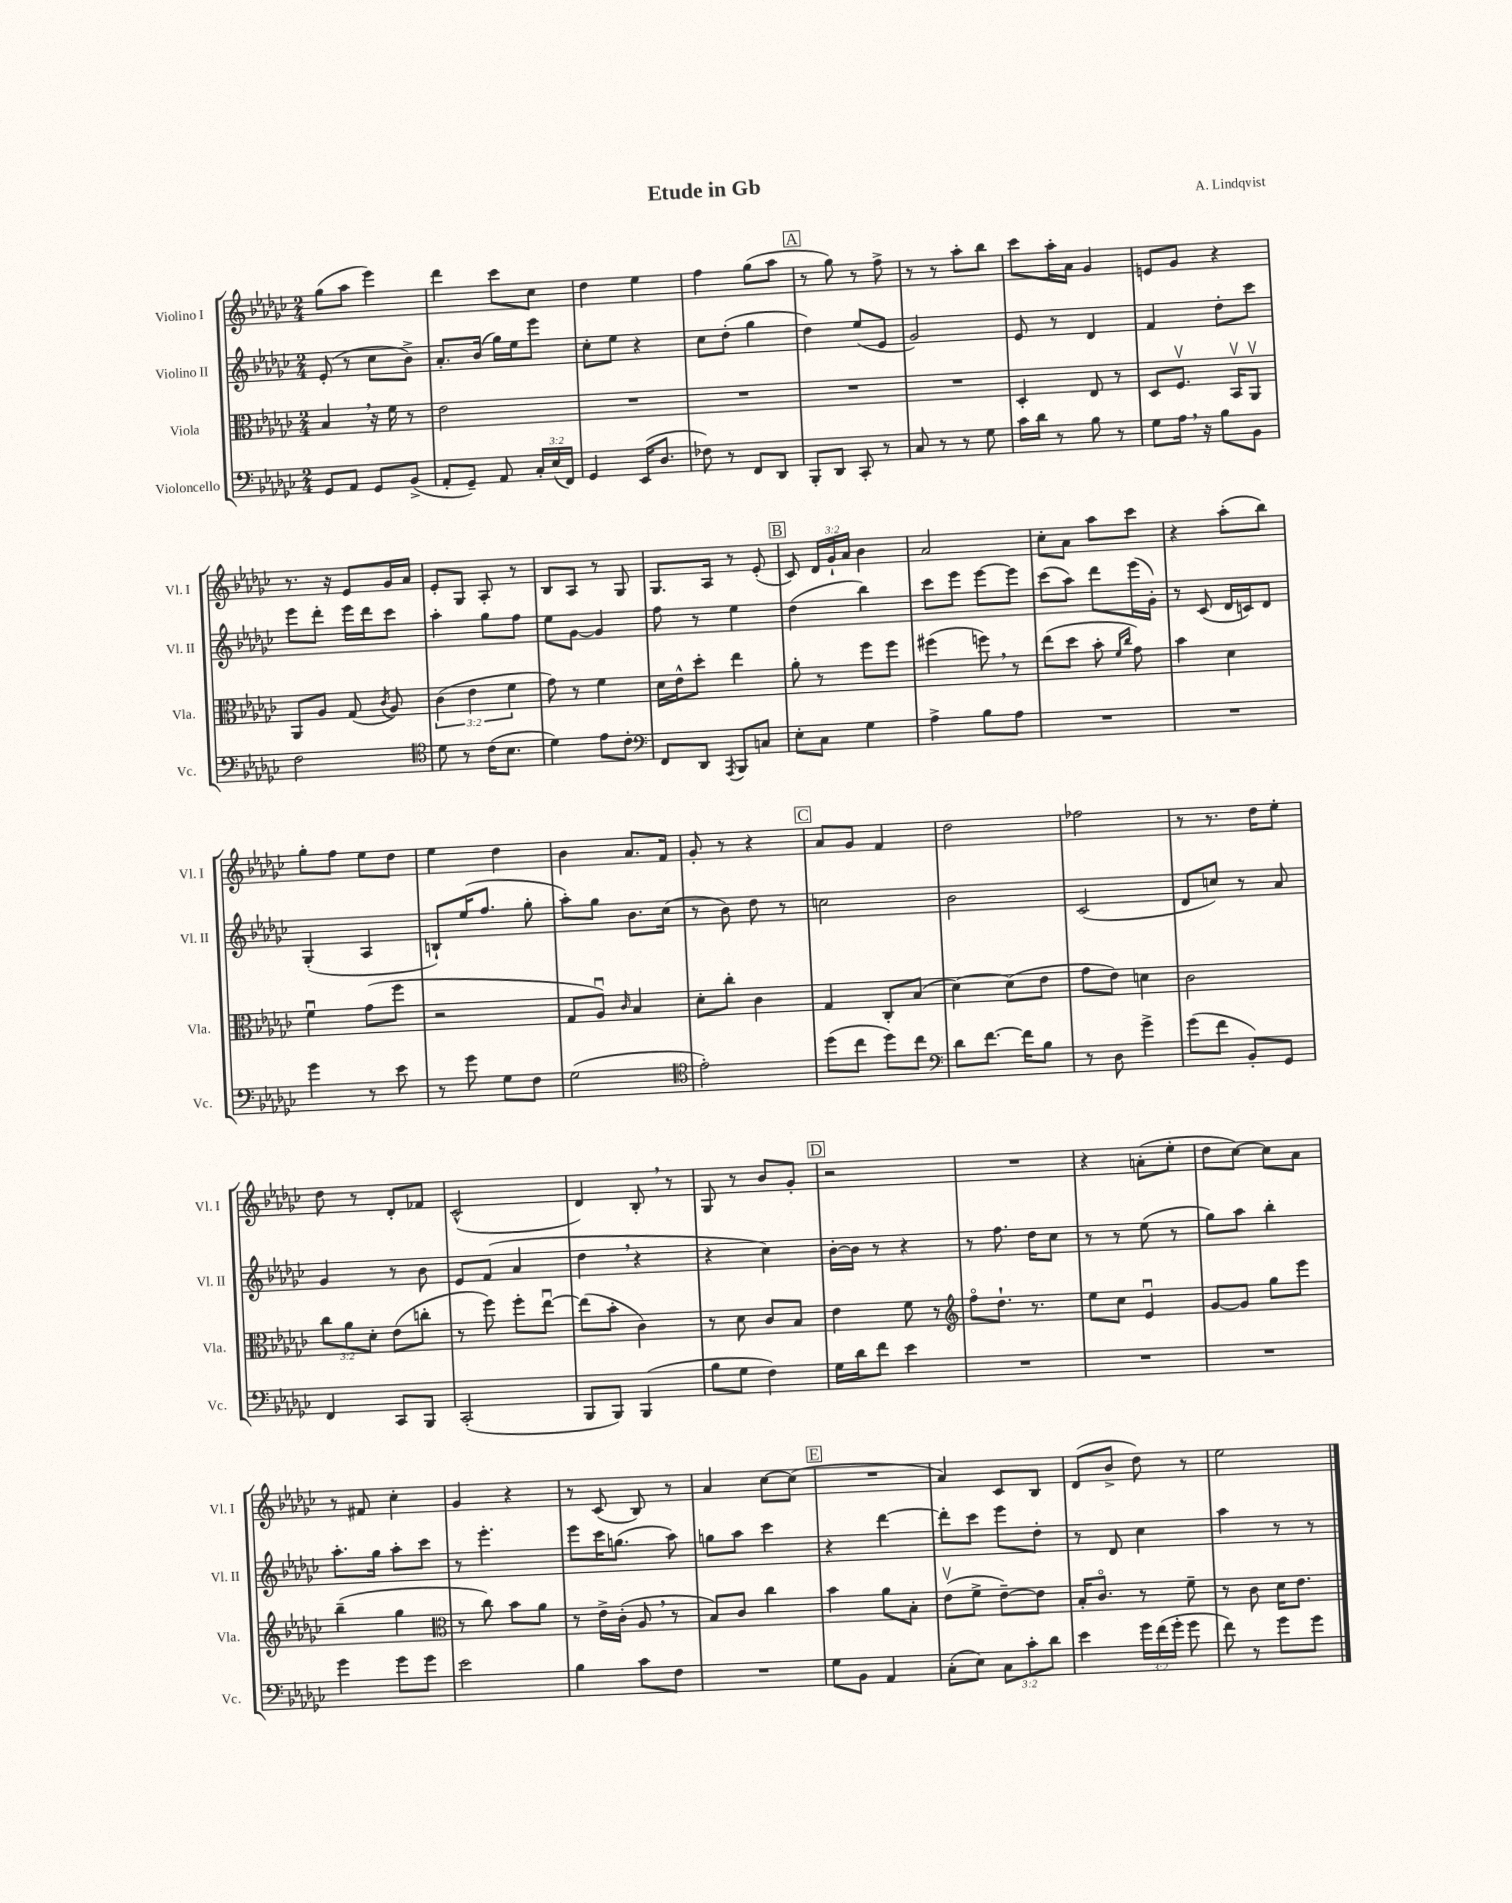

**kern	**kern	**kern	**kern
*staff4	*staff3	*staff2	*staff1
*clefF4	*clefC3	*clefG2	*clefG2
*k[b-e-a-d-g-c-]	*k[b-e-a-d-g-c-]	*k[b-e-a-d-g-c-]	*k[b-e-a-d-g-c-]
*M2/4	*M2/4	*M2/4	*M2/4
8GG-	4B-	(8e-'	(8gg-
8AA-	.	8r	8aa-
8GG-	16r	8cc-	4eee-)
.	16f	.	.
(8BB-^	8r	8b-^)	.
=	=	=	=
8AA-'	2e-	8.a-'	4ddd-
8GG-~)	.	.	.
.	.	(16b-	.
8AA-	.	16gg-)	8ccc-
.	.	16ee-	.
24C-'	.	8eee-	8cc-
(24E-	.	.	.
24FF)	.	.	.
=	=	=	=
4GG-	2r	8cc-'	4dd-
.	.	8ee-	.
(16EE-	.	4r	4ee-
8.D-	.	.	.
=	=	=	=
8F-)	2r	8cc-	4ff
8r	.	(8dd-'	.
8FF	.	4gg-	(8gg-
8DD-	.	.	8aa-
=	=	=	=
8BBB-'	2r	4dd-)	8r
8DD-	.	.	8gg-)
8CC-'	.	(8ee-	8r
8r	.	8e-	8ff^
=	=	=	=
8C-	2r	2g-)	8r
8r	.	.	8r
8r	.	.	8aa-'
8G-	.	.	8bb-
=	=	=	=
16c-	4D-'	8e-	8ccc-
16d-	.	.	.
8r	.	8r	16aa-'
.	.	.	16a-
8B-	8E-	4d-	4g-
8r	8r	.	.
=	=	=	=
8G-	8D-	4f	8e
16A-	8.Fv	.	8g-
16r	.	.	.
8B-	.	8dd-'	4r
.	16BB-v	.	.
8BB-	8AA-v	8ccc-	.
=	=	=	=
2F	8AA-	8eee-	8.r
.	8A-	8ddd-'	.
.	.	.	16r
.	(8G-	16eee-	8e-
.	.	16ddd-	.
.	8qc-	.	.
.	8A-)	8ccc-	16g-
.	.	.	16a-
=	=	=	=
*clefC4	*	*	*
8d-	(6c-	4aa-'	8e-'
8r	.	.	8G-
.	6e-	.	.
(16c-	.	8gg-	8A-'
8.B-	.	.	.
.	6f	.	.
.	.	8ff	8r
=	=	=	=
4d-)	8g-)	8ee-	8B-
.	8r	[8g-	8A-
8e-	4f	4g-]	8r
8c-'	.	.	8G-
=	=	=	=
*clefF4	*	*	*
8FF	16d-	8ff	8.G-
.	16e-^^	.	.
8DD-	8dd-'	8r	.
.	.	.	16A-
8qAAA-	.	.	.
8BBB-	4ee-	4ee-	8r
8C	.	.	(8e-'
=	=	=	=
8E-'	8a-'	(4dd-	8c-)
8C-	8r	.	24d-
.	.	.	24g-`
.	.	.	24a-
4G-	8ff	4bb-)	4b-
.	8ff	.	.
=	=	=	=
4A-^	(4ff#	8ccc-	2a-
.	.	8eee-	.
8B-	8ff)	[8eee-	.
8A-	8r	8eee-]	.
=	=	=	=
2r	(8ee-	(8ccc-	8cc-'
.	8dd-	8aa-)	8a-
.	8b-'	8ddd-	8aa-
.	16qqf	.	.
.	16qqcc-	.	.
.	8g-)	(16eee-	8ccc-
.	.	16g-')	.
=	=	=	=
2r	4b-	8r	4r
.	.	(8c-	.
.	4d-	16d-	(8aa-'
.	.	16c)	.
.	.	8d-	8bb-)
=	=	=	=
4g-	4fu	(4G-'	8gg-'
.	.	.	8ff
8r	(8g-	4A-	8ee-
8e-	8ff	.	8dd-
=	=	=	=
8r	2r	8B`)	4ee-
8g-	.	(16ee-	.
.	.	8.ff	.
8G-	.	.	4dd-
8F	.	8gg-'	.
=	=	=	=
(2G-	8G-	8aa-')	4b-
.	8A-u)	8gg-	.
.	16qqc-	.	.
.	4B-	8.b-	8.a-
.	.	(16cc-	16f
=	=	=	=
*clefC4	*	*	*
2e-')	8d-'	8r	8g-'
.	8cc-'	8b-)	8r
.	4c-	8dd-	4r
.	.	8r	.
=	=	=	=
(8dd-	4G-	2cc	8a-
8cc-	.	.	8g-
8dd-)	8C-'	.	4f
8cc-	(8B-	.	.
=	=	=	=
*clefF4	*	*	*
8d-	[4d-)	2b-	2dd-
[8.f	.	.	.
.	(8d-]	.	.
16f]	.	.	.
8B-	8e-	.	.
=	=	=	=
8r	8g-	(2c-	2ff-
8D-	8e-)	.	.
4g-^	4d	.	.
=	=	=	=
(8g-	2c-	8d-	8r
8f	.	8cc)	8.r
8BB-')	.	8r	.
.	.	.	16dd-
8GG-	.	8a-	8ee-'
=	=	=	=
4FF	12cc-	4g-	8dd-
.	12a-	.	.
.	.	.	8r
.	12d-'	.	.
8CC-	(8e-	8r	8d-'
8BBB-	8cc'	8b-	8f-
=	=	=	=
(2CC-'	8r	8e-	(2c-^^
.	8ff)	(8f	.
.	8ff'	4a-	.
.	[8ee-u	.	.
=	=	=	=
8BBB-	(8ee-]	4dd-	4d-)
8BBB-)	8b-'	.	.
(4BBB-	4c-)	4r	8B-'
.	.	.	8r
=	=	=	=
8B-	8r	4r	8G-
8G-	8d-	.	8r
4F)	8c-	4cc-)	8b-
.	8B-	.	8g-'
=	=	=	=
16G-	4e-	[16b-'	2r
16d-	.	16b-]	.
8f	.	8r	.
4e-	8f	4r	.
.	8r	.	.
=	=	=	=
*	*clefG2	*	*
2r	8ffo	8r	2r
.	8.dd-`	8.ff	.
.	8.r	16dd-	.
.	.	8cc-	.
=	=	=	=
2r	8ee-	8r	4r
.	8cc-	8r	.
.	4e-u	(8ee-	(8a'
.	.	8r	8ee-'
=	=	=	=
2r	[8g-	8gg-)	8dd-
.	8g-]	8aa-	[8cc-)
.	8gg-	4bb-'	8cc-]
.	8eee-	.	8a-
=	=	=	=
4g-	(4bb-~	8.aa-'	8r
.	.	.	8f#
.	.	16gg-	.
8g-	4gg-	8aa-'	4cc-'
8g-	.	8ccc-	.
=	=	=	=
*	*clefC3	*	*
2e-	8r	8r	4g-
.	8cc-)	4.eee-'	.
.	8b-	.	4r
.	8a-	.	.
=	=	=	=
4B-	8r	8eee-	8r
.	16e-^	16ccc-	(8c-
.	(16c-'	(8.gg	.
8c-	8A-	.	8B-)
8F	8r	8aa-)	8r
=	=	=	=
2r	8B-)	8gg	4a-
.	8c-	8aa-	.
.	4cc-	4ccc-	[8cc-
.	.	.	(8cc-]
=	=	=	=
8G-	4b-	4r	2r
8BB-	.	.	.
4AA-	8a-	[4ddd-	.
.	8B-'	.	.
=	=	=	=
(8C-'	(8e-v	8ddd-']	4a-)
8E-)	8f^	8ccc-	.
12C-	[8e-~)	8eee-	8c-
12c-'	.	.	.
.	8e-]	8dd-'	8B-
12d-	.	.	.
=	=	=	=
4e-	16B-'	8r	(8d-
.	8.c-o	.	.
.	.	8d-	8b-^
24g-	8r	4cc-	8dd-)
(24f	.	.	.
24g-'	.	.	.
8g-	8f~	.	8r
=	=	=	=
8f)	8r	4aa-	2ee-
8r	8c-	.	.
8g-	16d-	8r	.
.	8.e-	.	.
8g-	.	8r	.
==	==	==	==
*-	*-	*-	*-
